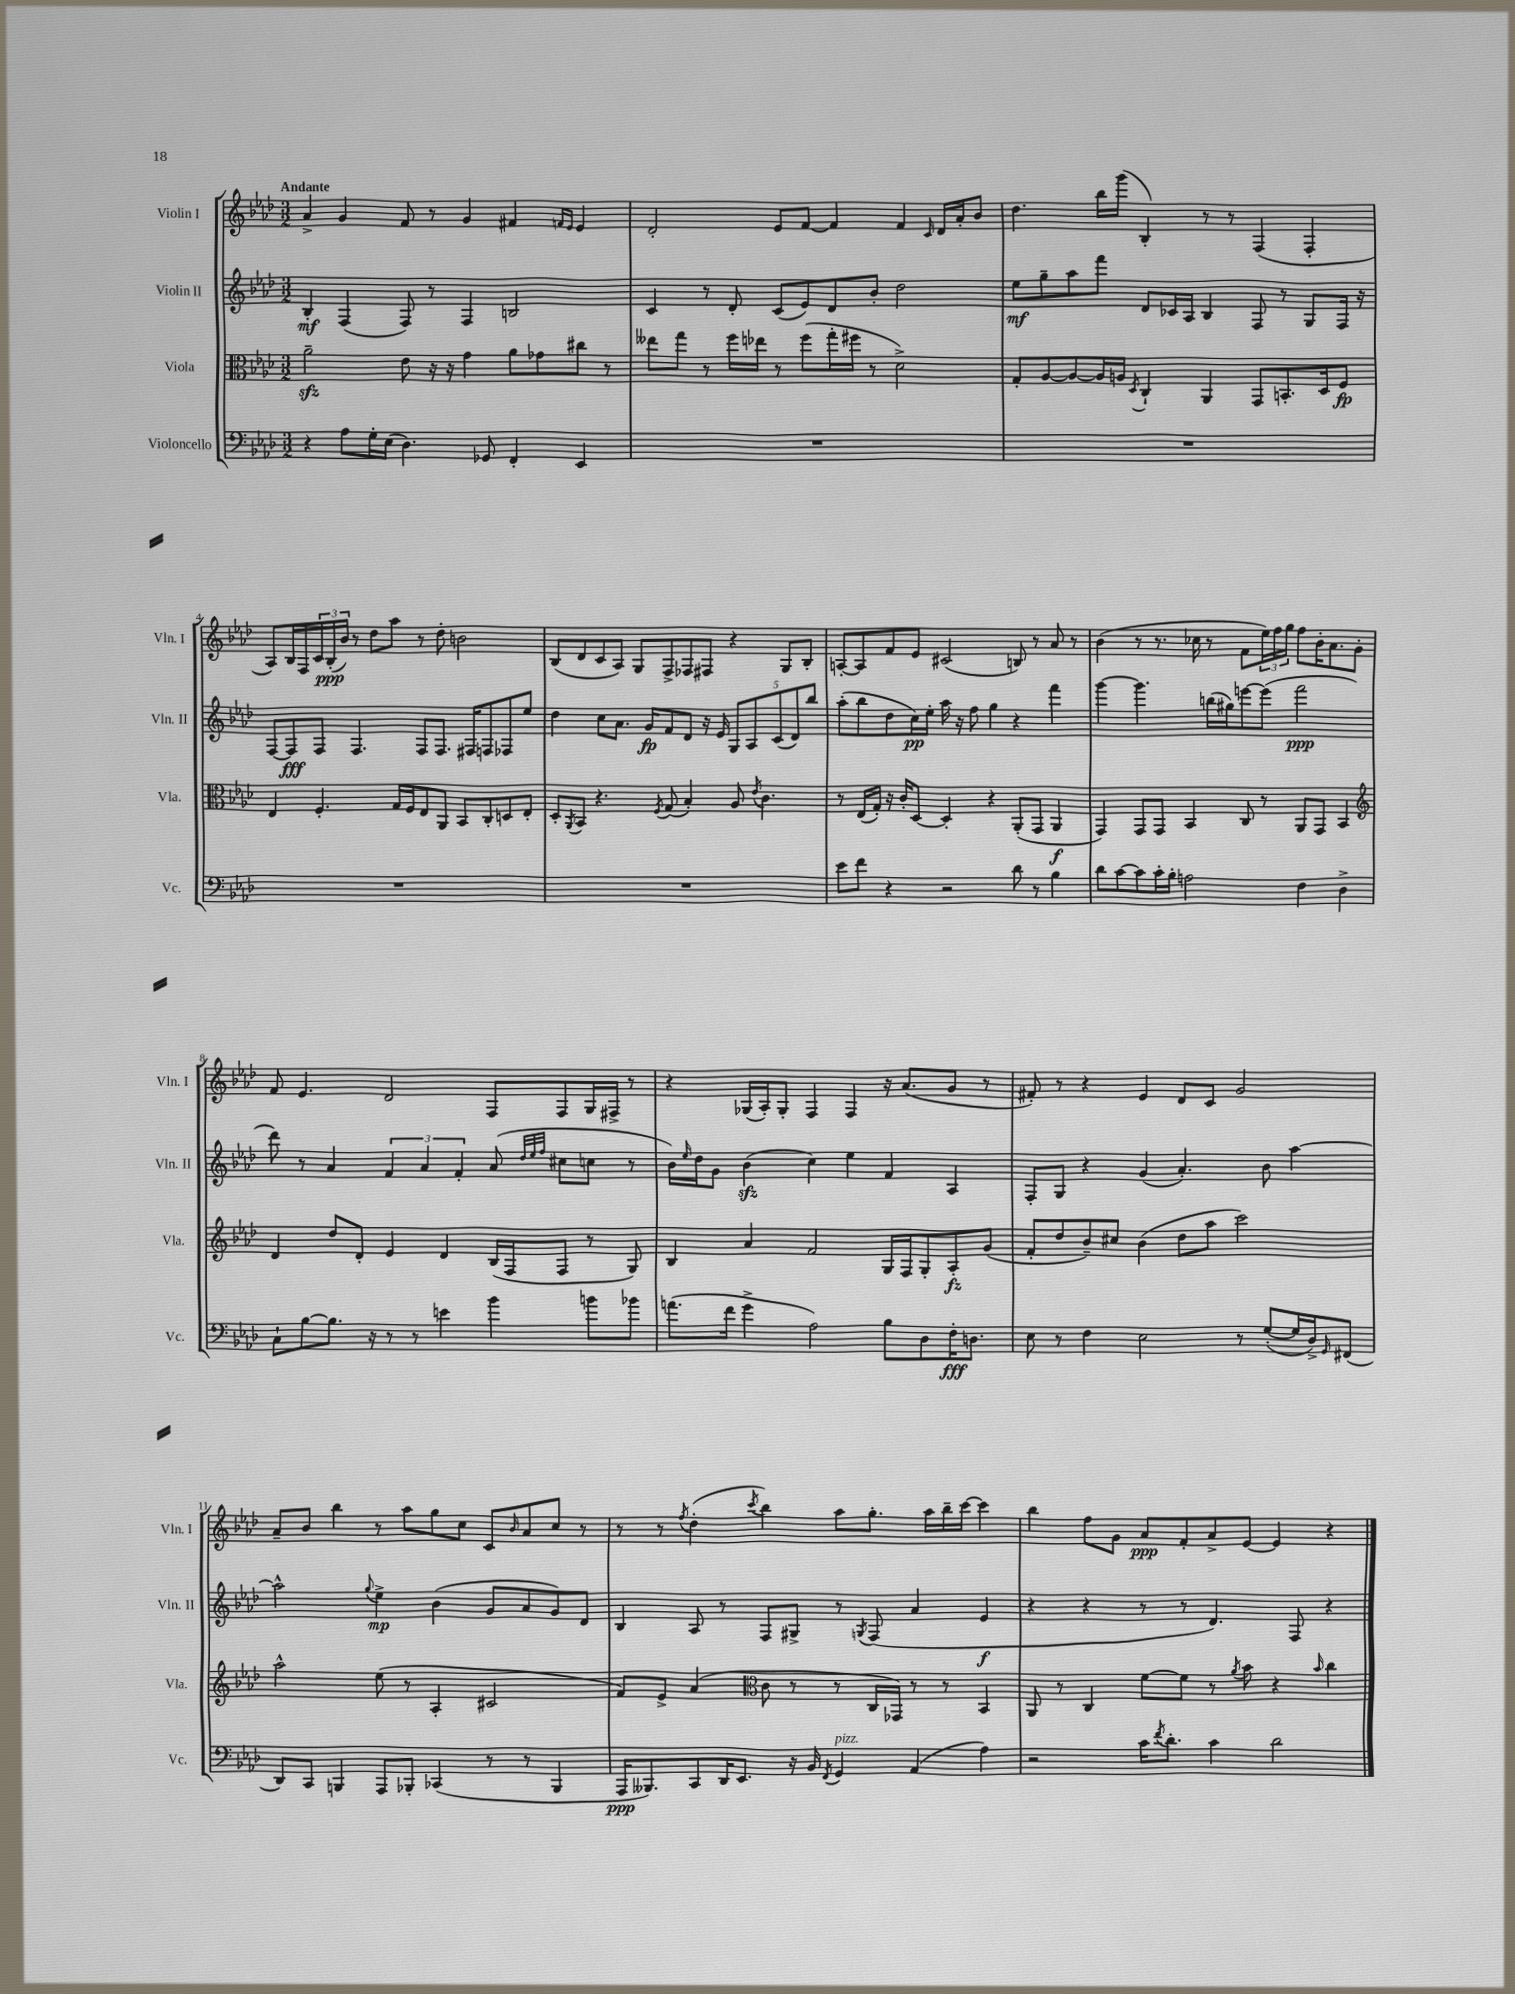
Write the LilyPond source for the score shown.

<<
\new StaffGroup <<
\new Staff = "s0" \with { instrumentName = "Violin I" shortInstrumentName = "Vln. I" } {
    \clef treble \key aes \major \numericTimeSignature \time 3/2 \tempo "Andante"
    aes'4-> g'4 f'8 r8 g'4 fis'4 \grace { f'16 ees'16 } ees'4 |
    des'2-. ees'8 f'8~ f'4 f'4 \grace { c'16 } des'16 aes'16-. bes'8 |
    des''4. bes''16 g'''16( bes4-.) r8 r8 f4( f4-. |
    aes8) bes16 f16 \tuplet 3/2 { c'16 bes16-.\ppp( bes'16) } r8 des''8 aes''8 r8 des''8-. b'2 |
    bes8( des'8 c'8 aes8) g8 f8-> fes8 fis8 r4 g8 bes8-. |
    a8~-. a8 f'8 ees'8 cis'2( b8) r8 aes'8 r8 |
    bes'4( r8 r8. ces''16 r8 f'8 \tuplet 3/2 { ees''16) f''16 g''16 } f''8 bes'16-. aes'8. g'8-. |
    f'8 ees'4. des'2 f8 f8 g16 fis16-> r8 |
    r4 ges16( aes16-.) ges8-. f4 f4 r16 aes'8.( g'8 r8 |
    fis'8-.) r8 r4 ees'4 des'8 c'8 g'2 |
    aes'8-- bes'8 bes''4 r8 aes''8 g''8 c''8 c'8 \grace { bes'16 } aes'8 c''8 r8 |
    r8 r8 \acciaccatura { f''8 } des''4-.( \acciaccatura { c'''8 } bes''4) aes''8 g''8.-. aes''16 bes''16-- c'''16~ c'''4 |
    bes''4 f''8 g'8 aes'8\ppp f'8-. aes'8-> ees'8~ ees'4 r4 \bar "|." |
}
\new Staff = "s1" \with { instrumentName = "Violin II" shortInstrumentName = "Vln. II" } {
    \clef treble \key aes \major \numericTimeSignature \time 3/2
    bes4-.\mf f4( f8) r8 f4 b2 |
    c'4 r8 des'8-. c'8( ees'8) des'8 bes'8-. des''2 |
    ees''8\mf g''8-- aes''8 f'''8 des'8 ces'16 aes16 bes4 f8 r8 g8 f16 r16 |
    f8~ f8\fff f8 f4. f8 f8. fis16 f8 fes8 ees''8 |
    des''4 c''8 aes'8. g'16\fp f'8 des'8 r16 ees'16 \tuplet 5/4 { g8 aes8 c'8( des'8) bes''8 } |
    aes''8-.( bes''8 des''8 c''16\pp) ees''16-. aes''16 r16 f''8 g''4 r4 f'''4 |
    g'''4~ g'''4. b''16( gis''16) e'''8~ e'''8( f'''2\ppp |
    des'''8) r8 aes'4 \tuplet 3/2 { f'4 aes'4 f'4-. } aes'8( \grace { des''32 ees''32 f''32 } cis''8 c''8 r8 |
    bes'16) \grace { ees''16 } des''16 g'8 bes'4\sfz( c''4) ees''4 f'4 aes4 |
    f8-. g8 r4 g'4( aes'4.-.) bes'8 aes''4~ |
    aes''2-^ \appoggiatura { g''8 } ees''4->\mp bes'4( g'8 aes'8 g'8) des'8 |
    bes4 aes8 r8 f8 gis8-> r8 \acciaccatura { g8 } f8( aes'4 ees'4\f |
    r4 r4 r8 r8 des'4.) f8 r4 \bar "|." |
}
\new Staff = "s2" \with { instrumentName = "Viola" shortInstrumentName = "Vla." } {
    \clef alto \key aes \major \numericTimeSignature \time 3/2
    aes'2--\sfz ees'8 r16 r16 g'4 aes'8 ges'8 cis''8 r8 |
    eeses''8 g''8 r8 f''16 ees''16 r8 f''8( g''16-. fis''16 r8 des'2->) |
    g8-. aes8~ aes8~ aes16 a16 \acciaccatura { des8 } c4-! aes,4 g,8 b,8.-. des16 f8\fp |
    ees4 f4.-. g16 f16 ees8 aes,8 bes,8 c8-. d8 ees8-. |
    des8-. \acciaccatura { aes,8 } bes,8 r4. \acciaccatura { f8 } g8( bes4-.) aes8 \acciaccatura { ees'8 } c'4. |
    r8 ees16( g16-.) r16 c'16-. des8~ des4-. r4 aes,8-.( g,8 aes,4\f |
    g,4) g,8 g,8 bes,4 c8 r8 aes,8 g,8 bes,4 |
    \clef treble des'4 des''8 des'8-. ees'4 des'4 bes16( f16 f8 r8 g8) |
    bes4 aes'4 f'2 g16 f16 g8-. aes8-.\fz g'8( |
    f'8-. des''8 bes'8--) cis''8 bes'4( des''8 aes''8 c'''2) |
    aes''2-^ ees''8( r8 aes4-. cis'2 |
    f'8) ees'8-> aes'4( \clef alto c'8 r8 r8 c16 ges,16) r8 r8 bes,4 |
    aes,8 r8 c4 f'8~ f'8 r8 \acciaccatura { aes'8 } bes'8 r4 \grace { bes'16 } c''4 \bar "|." |
}
\new Staff = "s3" \with { instrumentName = "Violoncello" shortInstrumentName = "Vc." } {
    \clef bass \key aes \major \numericTimeSignature \time 3/2
    r4 aes8 g16-. ees16( des4.) ges,8 f,4-. ees,4 |
    R1. |
    R1. |
    R1. |
    R1. |
    ees'8 f'8 r4 r2 des'8 r8 bes4 |
    des'8 c'8~ c'8 c'16-. bes16-. a2 f4 des4-> |
    c8-! bes8~ bes8. r16 r8 r8 e'4 bes'4 b'8 bes'8 |
    a'8.( f'16 g'4-> aes2) bes8 des8 f16-.\fff d8. |
    ees8 r8 f4 ees2 r8 g8~-.( g16 des16->) \grace { g,16 } fis,8( |
    des,8) c,8 b,,4 aes,,8 bes,,8-. ces,4( r8 r8 bes,,4 |
    aes,,16\ppp beses,,8.) c,8 des,16 ees,8. r16 bes,16 \acciaccatura { f,8 } g,4^\markup { \italic "pizz." } aes,4( aes4) |
    r2 c'16 \acciaccatura { f'8 } des'8.-. c'4 des'2 \bar "|." |
}
>>
>>
